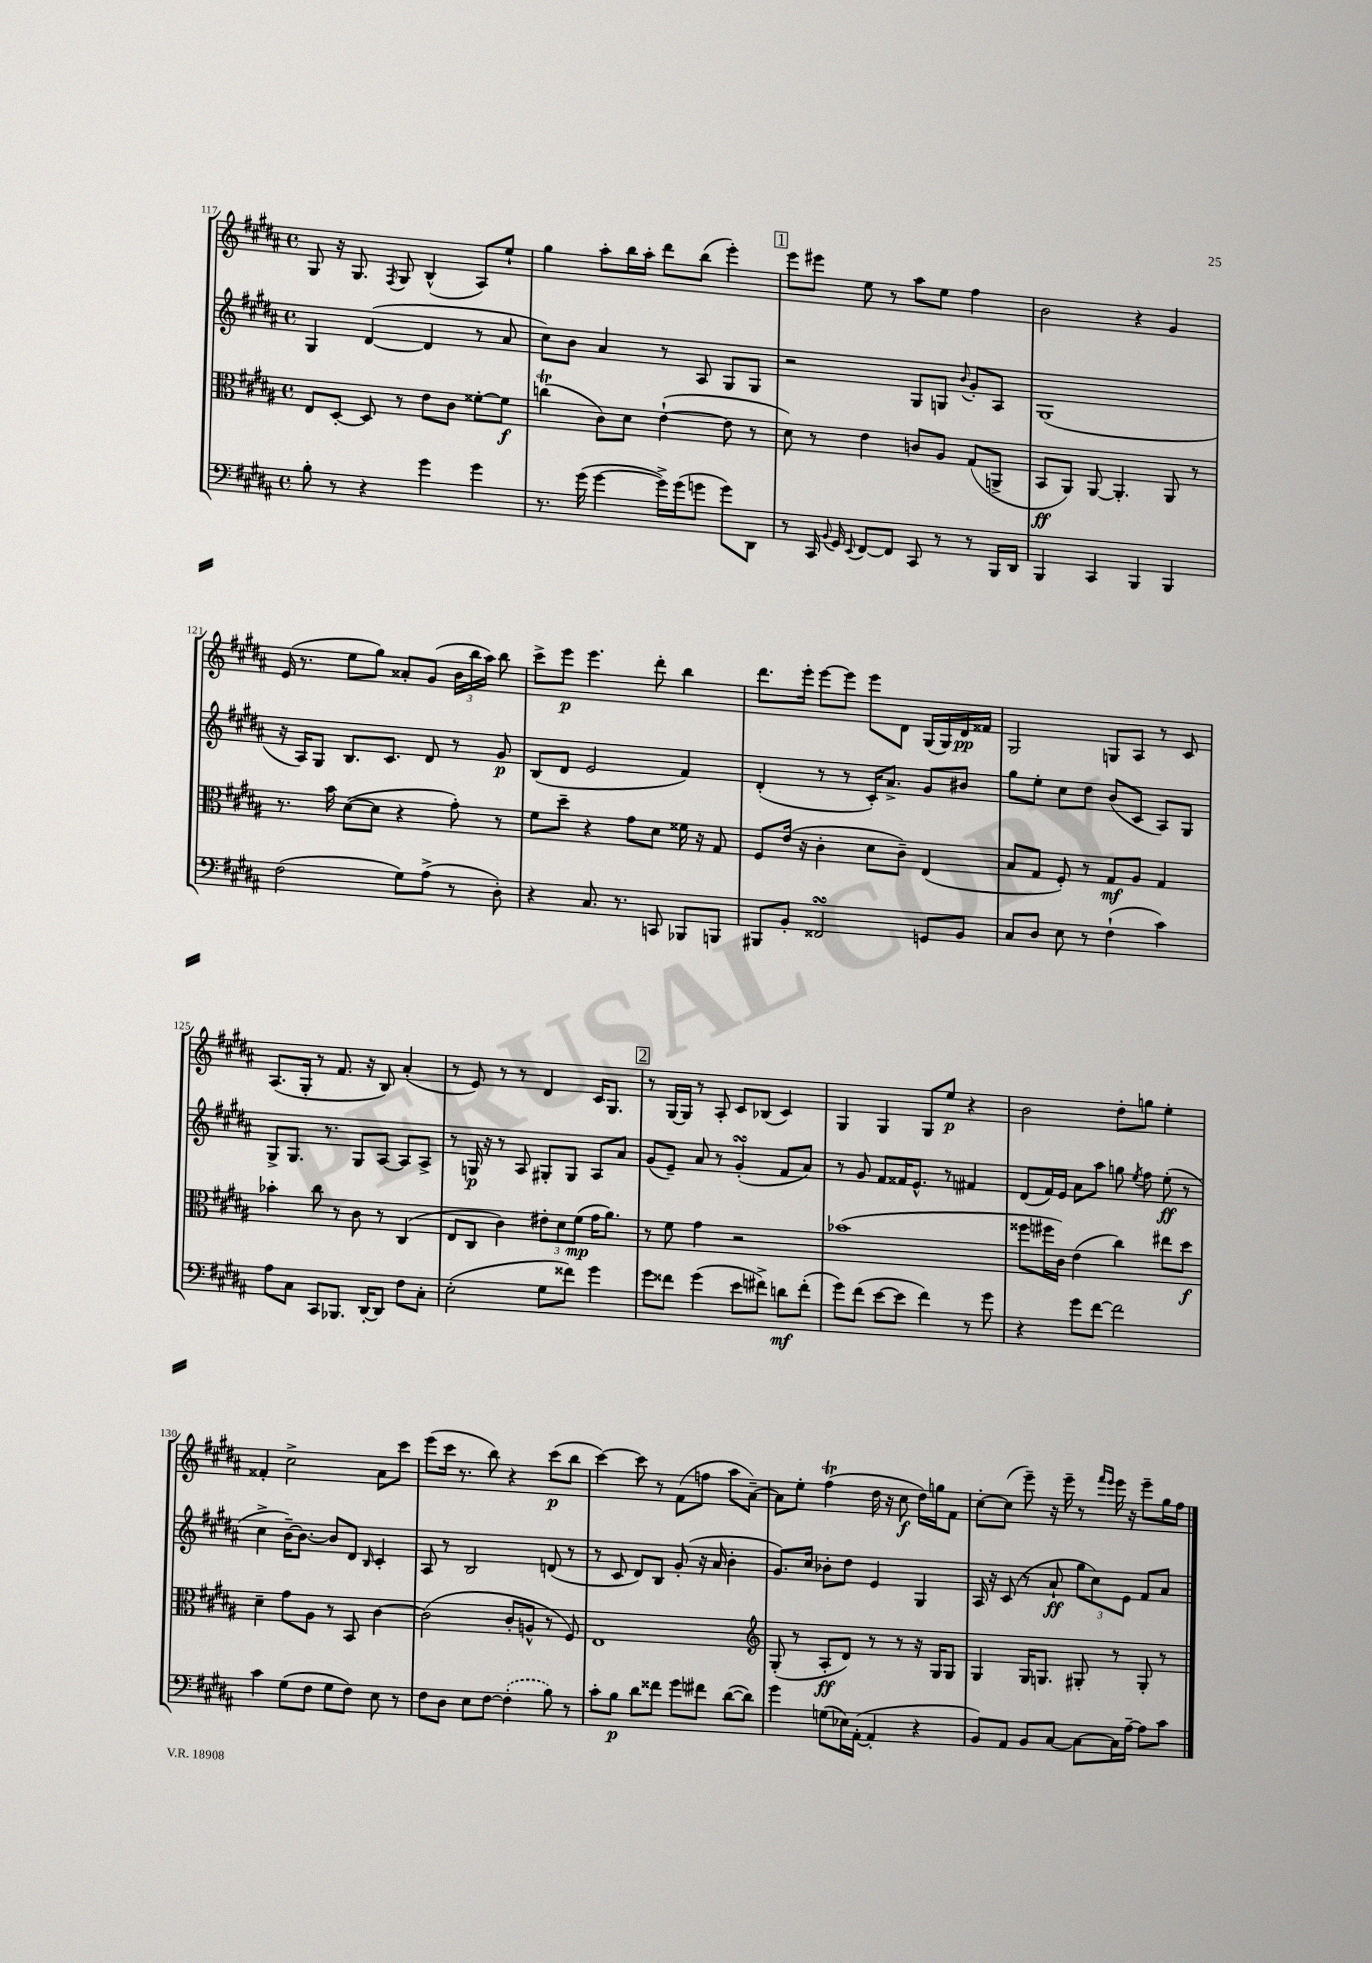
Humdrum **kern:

**kern	**dynam	**kern	**dynam	**kern	**dynam	**kern	**dynam
*part4	*part4	*part3	*part3	*part2	*part2	*part1	*part1
*staff4	*staff4	*staff3	*staff3	*staff2	*staff2	*staff1	*staff1
*clefF4	*	*clefC3	*	*clefG2	*	*clefG2	*
*k[f#c#g#d#a#]	*	*k[f#c#g#d#a#]	*	*k[f#c#g#d#a#]	*	*k[f#c#g#d#a#]	*
*M4/4	*	*M4/4	*	*M4/4	*	*M4/4	*
*met(c)	*	*met(c)	*	*met(c)	*	*met(c)	*
=117	=117	=117	=117	=117	=117	=117	=117
8B'\	.	8E/L	.	4G#/	.	8G#/	.
8r	.	[8D#'/J	.	.	.	16r	.
.	.	.	.	.	.	8.G#/	.
4r	.	8D#/]	.	([4d#/	.	.	.
.	.	.	.	.	.	8qF#/	.
.	.	8r	.	.	.	8G#/	.
4g#\	.	8e\L	.	4d#/]	.	(4B^^/	.
.	.	8c#\J	.	.	.	.	.
4g#\	.	[8f##X'\L	.	8r	.	8A#/L)	.
.	.	8f##\J]	f	8a#/	.	8ee`/J	.
=118	=118	=118	=118	=118	=118	=118	=118
8.r	.	(4ccnT\	.	8cc#\L)	.	4gg#\	.
.	.	.	.	8b\J	.	.	.
(16g#\	.	.	.	.	.	.	.
[4g#\	.	8c#\L)	.	4a#/	.	8aa#'\L	.
.	.	8d#\J	.	.	.	16bb\L	.
.	.	.	.	.	.	16aa#'\JJ	.
16g#^\LL])	.	([4e`\	.	8r	.	8ddd#\L	.
(16g#\J	.	.	.	.	.	.	.
8gn\J	.	.	.	8A#/	.	(8bb\J	.
8g\L)	.	8e\]	.	8G#/L	.	4eee'\)	.
8DD#\J	.	8r	.	8G#/J	.	.	.
!!LO:REH:place=s1:t=1
=119	=119	=119	=119	=119	=119	=119	=119
8r	.	8d#\)	.	2r	.	8eee\L	.
16CC#/	.	8r	.	.	.	8eee#X\J	.
8qqBB/	.	.	.	.	.	.	.
16GG#/	.	.	.	.	.	.	.
8qqEE/	.	.	.	.	.	.	.
[8FF#/L	.	4e\	.	.	.	8ee\	.
8FF#/J]	.	.	.	.	.	8r	.
8CC#/	.	8cn/L	.	8G#/L	.	8aa#\L	.
8r	.	8A#/J	.	8Gn/J	.	8ee\J	.
.	.	.	.	8qqb/	.	.	.
8r	.	(8G#/L	.	8g#'/L	.	4ff#\	.
16BBB/LL	.	8AAn^/J	.	8A#/J	.	.	.
16DD#/JJ	.	.	.	.	.	.	.
=120	=120	=120	=120	=120	=120	=120	=120
4BBB/	.	8BB/L	ff	(1G#	.	2b\	.
.	.	8AA#/J)	.	.	.	.	.
4CC#/	.	[8AA#/	.	.	.	.	.
.	.	4.AA#'/]	.	.	.	.	.
4BBB/	.	.	.	.	.	4r	.
4BBB/	.	8AA#/	.	.	.	4g#/	.
.	.	8r	.	.	.	.	.
!!LO:LB:g=z
=121	=121	=121	=121	=121	=121	=121	=121
(2F#\	.	8.r	.	16r	.	(16e/	.
.	.	.	.	16A#/KL)	.	8.r	.
.	.	.	.	8G#/J	.	.	.
.	.	16b\	.	.	.	.	.
.	.	([8d#\L	.	8.B/L	.	8ee\L	.
.	.	8d#\J]	.	.	.	8gg#\J)	.
.	.	.	.	8.c#/J	.	.	.
8G#\L)	.	4r	.	.	.	8a##X'/L	.
(8A#^\J	.	.	.	8d#/	.	(8g#/J	.
8r	.	8g#'\)	.	8r	.	24b\LL	.
.	.	.	.	.	.	24bb\	.
.	.	.	.	.	.	24aa#\JJ)	.
8D#'\)	.	8r	.	8g#/	p	8bb\	.
=122	=122	=122	=122	=122	=122	=122	=122
4r	.	8f#\L	.	(8B/L	.	8ccc#^\L	.
.	.	8dd#~\J	.	8d#/J	.	8eee\J	p
8.C#/	.	4r	.	2e/	.	4.eee\	.
8.r	.	.	.	.	.	.	.
.	.	8g#\L	.	.	.	.	.
8CCn/	.	8d#\J	.	.	.	8ddd#'\	.
8BBB-X/L	.	16f##X\	.	4f#/)	.	4bb\	.
.	.	16r	.	.	.	.	.
8BBBn/J	.	8G#/	.	.	.	.	.
=123	=123	=123	=123	=123	=123	=123	=123
8BBB#X/L	.	8F#/L	.	(4d#'/	.	8.ddd#\L	.
8BB'/J	.	(16e/Jk	.	.	.	.	.
.	.	16r	.	.	.	16eee'\Jk	.
2FF##XsSsS/	.	4c#'\	.	8r	.	[8eee\L	.
.	.	.	.	8r	.	8eee\J]	.
.	.	8d#\L	.	16c#'/KL)	.	8eee\L	.
.	.	.	.	8.a#^/J	.	.	.
.	.	8c#~\J)	.	.	.	8d#\J	.
8GGn/L	.	(4E/	.	8g#/L	.	(16G#/LL	.
.	.	.	.	.	.	16G#/)	.
8BB/J	.	.	.	8b#X/J	.	16d#/	pp
.	.	.	.	.	.	16f##X/JJ	.
=124	=124	=124	=124	=124	=124	=124	=124
8C#/L	.	8B/L	.	8gg#\L	.	2G#/	.
8D#/J	.	8G#/J	.	8ee'\J	.	.	.
8E\	.	8F#'/)	.	8cc#\L	.	.	.
8r	.	8r	.	8dd#\J	.	.	.
(4F#`\	.	8G#/L	mf	(8b/L	.	8Gn/L	.
.	.	8A#/J	.	8c#/J	.	8A#/J	.
4c#\)	.	4G#/	.	8A#/L)	.	8r	.
.	.	.	.	8G#/J	.	8c#/	.
!!LO:LB:g=z
=125	=125	=125	=125	=125	=125	=125	=125
8A#\L	.	4b-X'\	.	8G#^/L	.	(8.A#/L	.
8C#\J	.	.	.	8.G#/J	.	.	.
.	.	.	.	.	.	16G#'/Jk	.
8CC#/L	.	8cc#\	.	.	.	8r	.
.	.	.	.	8.r	.	.	.
8.BBB-X/J	.	8r	.	.	.	8.f#/	.
.	.	8c#\	.	8G#/L	.	.	.
[16DD#'/KL	.	.	.	.	.	16r	.
8DD#/J]	.	8r	.	[8A#/J	.	8B/)	.
8F#\L	.	(4C#/	.	8A#/L]	.	(4a#'/	.
8C#'\J	.	.	.	8A#^/J	.	.	.
=126	=126	=126	=126	=126	=126	=126	=126
(2E'\	.	8E/L	.	8r	.	8r	.
.	.	8C#/J	.	16Gn/	p	8e/)	.
.	.	.	.	16r	.	.	.
.	.	4c#\)	.	8r	.	8r	.
.	.	.	.	8A#/	.	8r	.
8G#\L	.	12e#X'\L	.	8G#X'/L	.	4d#/	.
.	.	12d#\	.	.	.	.	.
8f##X\J)	.	.	.	8G#/J	.	.	.
.	.	(12f#\J	mp	.	.	.	.
4g#\	.	16g#\KL	.	8A#/L	.	16c#/KL	.
.	.	8.a#\J)	.	.	.	8.G#/J	.
.	.	.	.	8a#/J	.	.	.
!!LO:REH:place=s1:t=2
=127	=127	=127	=127	=127	=127	=127	=127
8g#\L	.	8r	.	(8g#/L	.	8r	.
8f##X\J	.	8f#\	.	8e~/J)	.	[16G#/LL	.
.	.	.	.	.	.	16G#/JJ]	.
(4g#\	.	4g#\	.	8a#/	.	8r	.
.	.	.	.	8r	.	8A#'/	.
8e\L	.	2r	.	(4g#sSSS'/	.	8c#/L	.
8f#X^\J)	.	.	.	.	.	(8B-X/J	.
8dn\L	mf	.	.	8f#/L	.	4c#/)	.
(8f#'\J	.	.	.	8a#/J)	.	.	.
=128	=128	=128	=128	=128	=128	=128	=128
8g#\L)	.	(1b-X	.	8r	.	4G#/	.
(8f#\J	.	.	.	8g#/	.	.	.
[8e\L	.	.	.	8f#/L	.	4G#/	.
8e\J]	.	.	.	16f##X/K	.	.	.
.	.	.	.	8.e^^/J	.	.	.
4f#\)	.	.	.	.	.	8G#/L	.
.	.	.	.	8r	.	8ee/J	p
8r	.	.	.	4f#X/	.	4r	.
8g#\	.	.	.	.	.	.	.
=129	=129	=129	=129	=129	=129	=129	=129
4r	.	8ff##X\L	.	(8d#/L	.	2b\	.
.	.	16ff#X\L	.	16f#/L)	.	.	.
.	.	16c#\JJ)	.	16e/JJ	.	.	.
8g#\L	.	(4e\	.	8a#\L	.	.	.
[8f#\J	.	.	.	8aa#\J	.	.	.
2f#\]	.	4cc#\)	.	8ggn\	.	8dd#'\L	.
.	.	.	.	8qee/	.	.	.
.	.	.	.	8ff#\	.	8ggn\J	.
.	.	8ee#X\L	.	(8ee'\	ff	4ee'\	.
.	.	8dd#\J	f	8r	.	.	.
!!LO:LB:g=z
=130	=130	=130	=130	=130	=130	=130	=130
4c#\	.	4d#~\	.	4cc#^\	.	4f##X'/	.
(8G#\L	.	8g#\L	.	[16b~\KL)	.	2cc#^\	.
.	.	.	.	8.b\J_	.	.	.
8F#\J	.	8A#\J	.	.	.	.	.
8G#\L	.	8r	.	8b/L]	.	.	.
8F#\J)	.	8BB/	.	8d#/J	.	.	.
.	.	.	.	16qqB/	.	.	.
8E\	.	[4c#\	.	4c#'/	.	8a#\L	.
8r	.	.	.	.	.	8ccc#\J	.
=131	=131	=131	=131	=131	=131	=131	=131
8F#\L	.	(2c#\]	.	8A#/	.	(8eee\L	.
8D#\J	.	.	.	8r	.	16ccc#\Jk	.
.	.	.	.	.	.	8.r	.
8E\L	.	.	.	2B/	.	.	.
[8F#\J	.	.	.	.	.	8bb\)	.
(4F#'\]	.	8c#'/L	.	.	.	4r	.
.	.	8An^^/J	.	.	.	.	.
8B\)	.	8r	.	(8dn/	.	(8ccc#\L	p
8r	.	8F#/)	.	8r	.	8bb\J	.
=132	=132	=132	=132	=132	=132	=132	=132
8c#'\L	.	1E	.	8r	.	[4ccc#\)	.
8B\J	p	.	.	8c#/	.	.	.
8d#\L	.	.	.	8d#/L)	.	8ccc#\]	.
8f##X\J	.	.	.	8B/J	.	8r	.
8g#\L	.	.	.	(8g#'/	.	(8f#\L	.
8f#X\J	.	.	.	16r	.	8ffn\J	.
.	.	.	.	16a#/	.	.	.
([8d#\L	.	.	.	4b'\	.	8aa#\L	.
8d#\J])	.	.	.	.	.	[8a#~\J)	.
=133	=133	=133	=133	=133	=133	=133	=133
*	*	*clefG2	*	*	*	*	*
4g#\	.	(8G#'/	.	8.g#/L)	.	8a#\L]	.
.	.	8r	.	.	.	8ee'\J	.
.	.	.	.	16cc#/Jk	.	.	.
(8Gn\L	.	8A#'/L	ff	8b-X'\L	.	(4ff#T\	.
16E-X\L)	.	8d#/J)	.	8dd#\J	.	.	.
([16AA#'\JJ	.	.	.	.	.	.	.
4AA#'/]	.	8r	.	4e/	.	16dd#\	.
.	.	.	.	.	.	16r	.
.	.	8r	.	.	.	8cc#\	f
4r	.	16r	.	4G#/	.	16dd#\LL)	.
.	.	16G#/KL	.	.	.	16ggn\J	.
.	.	8G#/J	.	.	.	8f#\J	.
=134	=134	=134	=134	=134	=134	=134	=134
8BB/L)	.	4G#/	.	16A#/	.	[8cc#'\L	.
.	.	.	.	16r	.	.	.
8AA#/J	.	.	.	(8c#/	.	(8cc#\J]	.
8BB/L	.	16G#/KL	.	8r	.	8eee~\)	.
.	.	8.Gn/J	.	.	.	.	.
[8C#/J	.	.	.	8a#`/	ff	16r	.
.	.	.	.	.	.	16eee~\	.
8C#\L_	.	8G#X'/	.	12gg#\L	.	8r	.
.	.	.	.	12cc#\)	.	.	.
.	.	.	.	.	.	16qqfff#/LL	.
.	.	.	.	.	.	16qqeee/JJ	.
16C#\L]	.	8r	.	.	.	16eee\	.
.	.	.	.	12e\J	.	.	.
[16A#~\JJ	.	.	.	.	.	16r	.
8A#\L]	.	8G#'/	.	8f#/L	.	8eee~\L	.
8c#\J	.	8r	.	8a#/J	.	16gg#\L	.
.	.	.	.	.	.	16ff#\JJ	.
==	==	==	==	==	==	==	==
*-	*-	*-	*-	*-	*-	*-	*-
